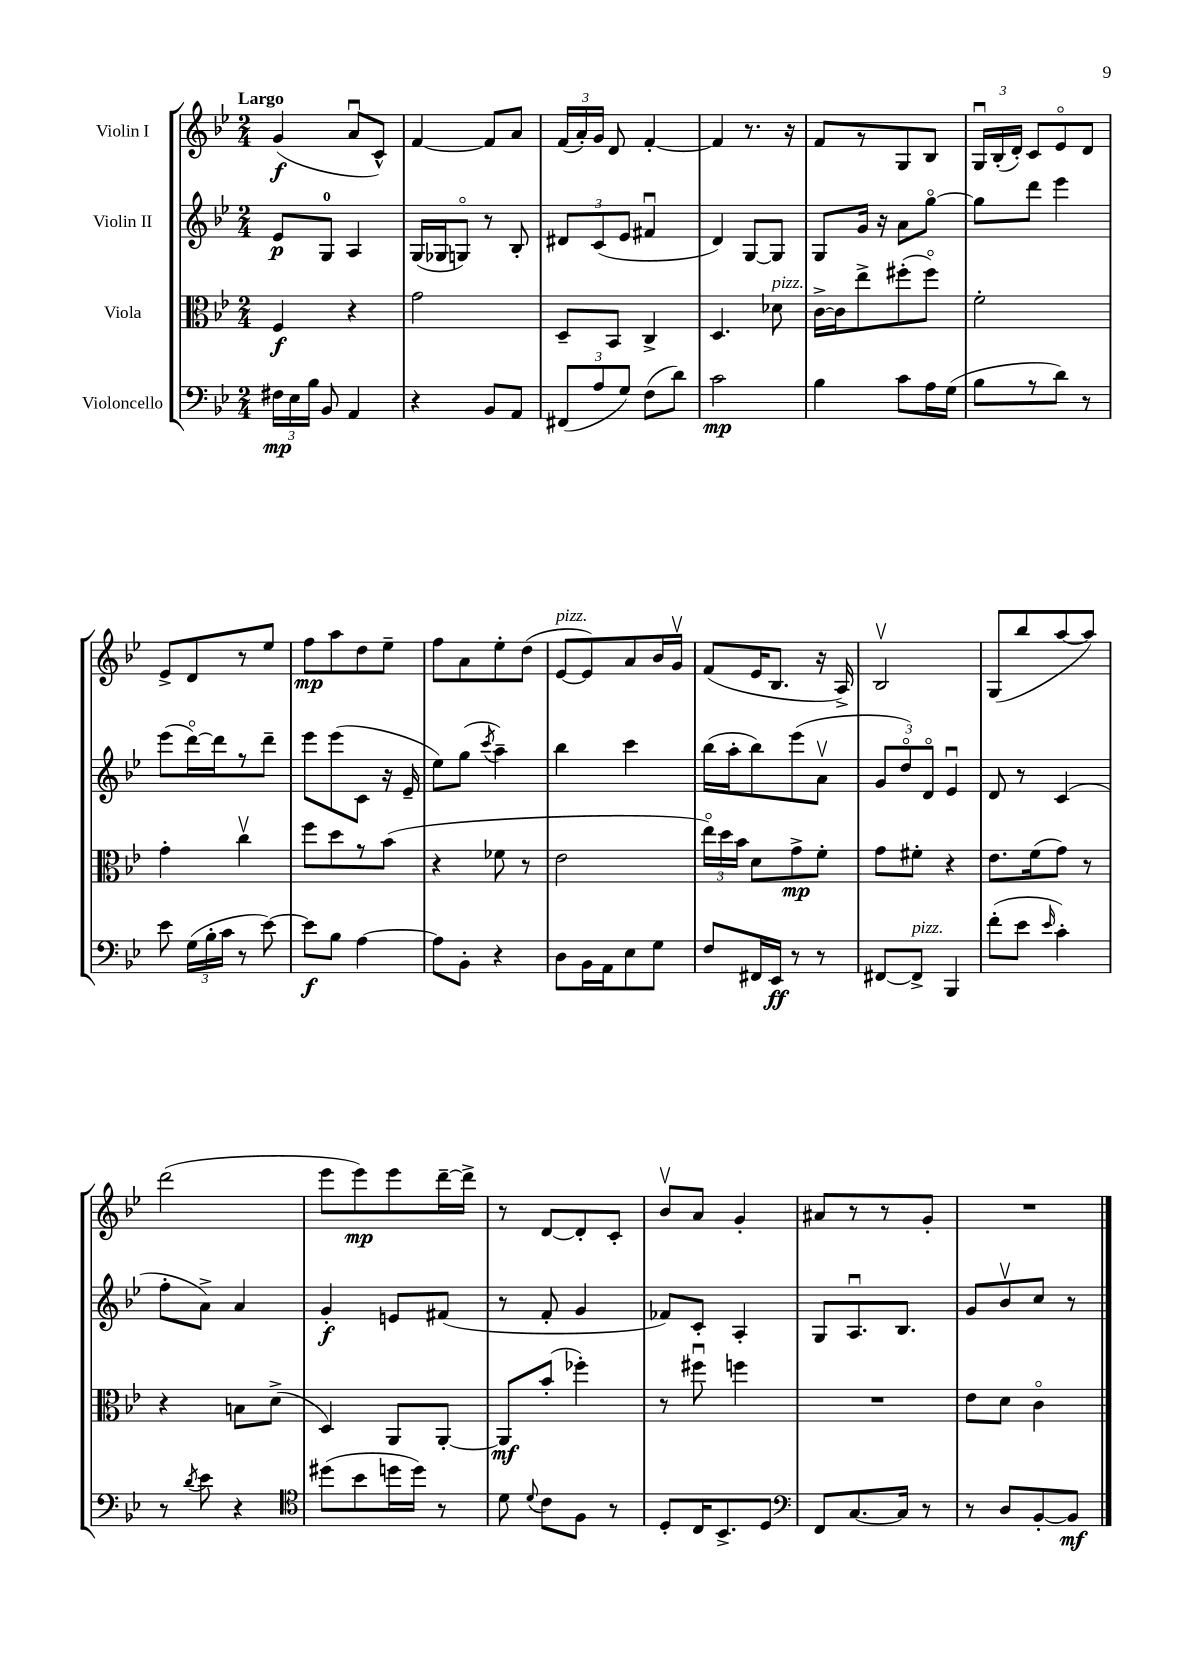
<<
\new StaffGroup <<
\new Staff = "s0" \with { instrumentName = "Violin I" } {
    \clef treble \key bes \major \numericTimeSignature \time 2/4 \tempo "Largo"
    \autoBeamOff g'4\f( a'8[\downbow c'8]-^) |
    f'4~ f'8[ a'8] |
    \tuplet 3/2 { f'16[( a'16-.) g'16] } d'8 f'4~-. |
    f'4 r8. r16 |
    f'8[ r8 g8 bes8] |
    \tuplet 3/2 { g16[\downbow bes16-.( d'16]-.) } c'8[ ees'8\flageolet d'8] |
    ees'8[-> d'8 r8 ees''8] |
    f''8[\mp a''8 d''8 ees''8]-- |
    f''8[ a'8 ees''8-. d''8]( |
    ees'8[~^\markup { \italic "pizz." } ees'8) a'8 bes'16 g'16]\upbow |
    f'8[( ees'16 bes8.] r16 a16->) |
    bes2\upbow |
    g8[( bes''8 a''8~ a''8]) |
    d'''2( |
    ees'''8[ ees'''8\mp) ees'''8 d'''16~-- d'''16]-> |
    r8 d'8[~ d'8-. c'8]-. |
    bes'8[\upbow a'8] g'4-. |
    ais'8[ r8 r8 g'8]-. |
    R2 \bar "|." |
}
\new Staff = "s1" \with { instrumentName = "Violin II" } {
    \clef treble \key bes \major \numericTimeSignature \time 2/4
    \autoBeamOff ees'8[\p g8]-0 a4 |
    g16[( ges16 g8]\flageolet) r8 bes8-. |
    \tuplet 3/2 { dis'8[ c'8( ees'8] } fis'4\downbow |
    d'4) g8[~ g8] |
    g8[ g'16] r16 a'8[ g''8]~\flageolet |
    g''8[ d'''8] ees'''4 |
    ees'''8[( d'''16~\flageolet) d'''16 r8 d'''8]-- |
    ees'''8[ ees'''8( c'8] r16 ees'16-- |
    ees''8[) g''8]( \acciaccatura { c'''8 } a''4--) |
    bes''4 c'''4 |
    bes''16[( a''16-. bes''8) ees'''8( a'8]\upbow |
    \tuplet 3/2 { g'8[ d''8\flageolet) d'8]\flageolet } ees'4\downbow |
    d'8 r8 c'4( |
    f''8[-. a'8]->) a'4 |
    g'4-.\f e'8[ fis'8]( |
    r8 f'8-. g'4 |
    fes'8[) c'8]-. a4-. |
    g8[ a8.\downbow bes8.] |
    g'8[ bes'8\upbow c''8] r8 \bar "|." |
}
\new Staff = "s2" \with { instrumentName = "Viola" } {
    \clef alto \key bes \major \numericTimeSignature \time 2/4
    \autoBeamOff f4\f r4 |
    g'2 |
    d8[-- bes,8] c4-> |
    d4. des'8^\markup { \italic "pizz." } |
    c'16[~-> c'16 ees''8-> fis''8-.( fis''8]\flageolet) |
    f'2-. |
    g'4-. c''4\upbow |
    f''8[ d''8 r8 bes'8]( |
    r4 fes'8 r8 |
    ees'2 |
    \tuplet 3/2 { ees''16[\flageolet) d''16 bes'16] } d'8[ g'8->\mp f'8]-. |
    g'8[ fis'8]-. r4 |
    ees'8.[ f'16( g'8]) r8 |
    r4 b8[ d'8]->( |
    d4) a,8[ a,8]~-. |
    a,8[\mf bes'8]-.( fes''4-.) |
    r8 fis''8\downbow f''4 |
    R2 |
    ees'8[ d'8] c'4\flageolet \bar "|." |
}
\new Staff = "s3" \with { instrumentName = "Violoncello" } {
    \clef bass \key bes \major \numericTimeSignature \time 2/4
    \autoBeamOff \tuplet 3/2 { fis16[\mp ees16 bes16] } bes,8 a,4 |
    r4 bes,8[ a,8] |
    \tuplet 3/2 { fis,8[( a8 g8]) } f8[( d'8]) |
    c'2\mp |
    bes4 c'8[ a16 g16]( |
    bes8[ r8 d'8]) r8 |
    ees'8 \tuplet 3/2 { g16[( bes16-. c'16] } r8 ees'8~) |
    ees'8[\f bes8] a4~ |
    a8[ bes,8]-. r4 |
    d8[ bes,16 a,16 ees8 g8] |
    f8[ fis,16 ees,16]\ff r8 r8 |
    fis,8[~ fis,8]->^\markup { \italic "pizz." } bes,,4 |
    f'8[-.( ees'8] \grace { ees'16 } c'4-.) |
    r8 \acciaccatura { d'8 } ees'8 r4 |
    \clef tenor dis''8[( bes'8 d''16 d''16]) r8 |
    d'8 \appoggiatura { d'8 } c'8[ f8] r8 |
    d8[-. c16 bes,8.-> d8] |
    \clef bass f,8[ c8.~ c16] r8 |
    r8 d8[ bes,8~-. bes,8]\mf \bar "|." |
}
>>
>>
\layout { \context { \Score \remove "Bar_number_engraver" } }
